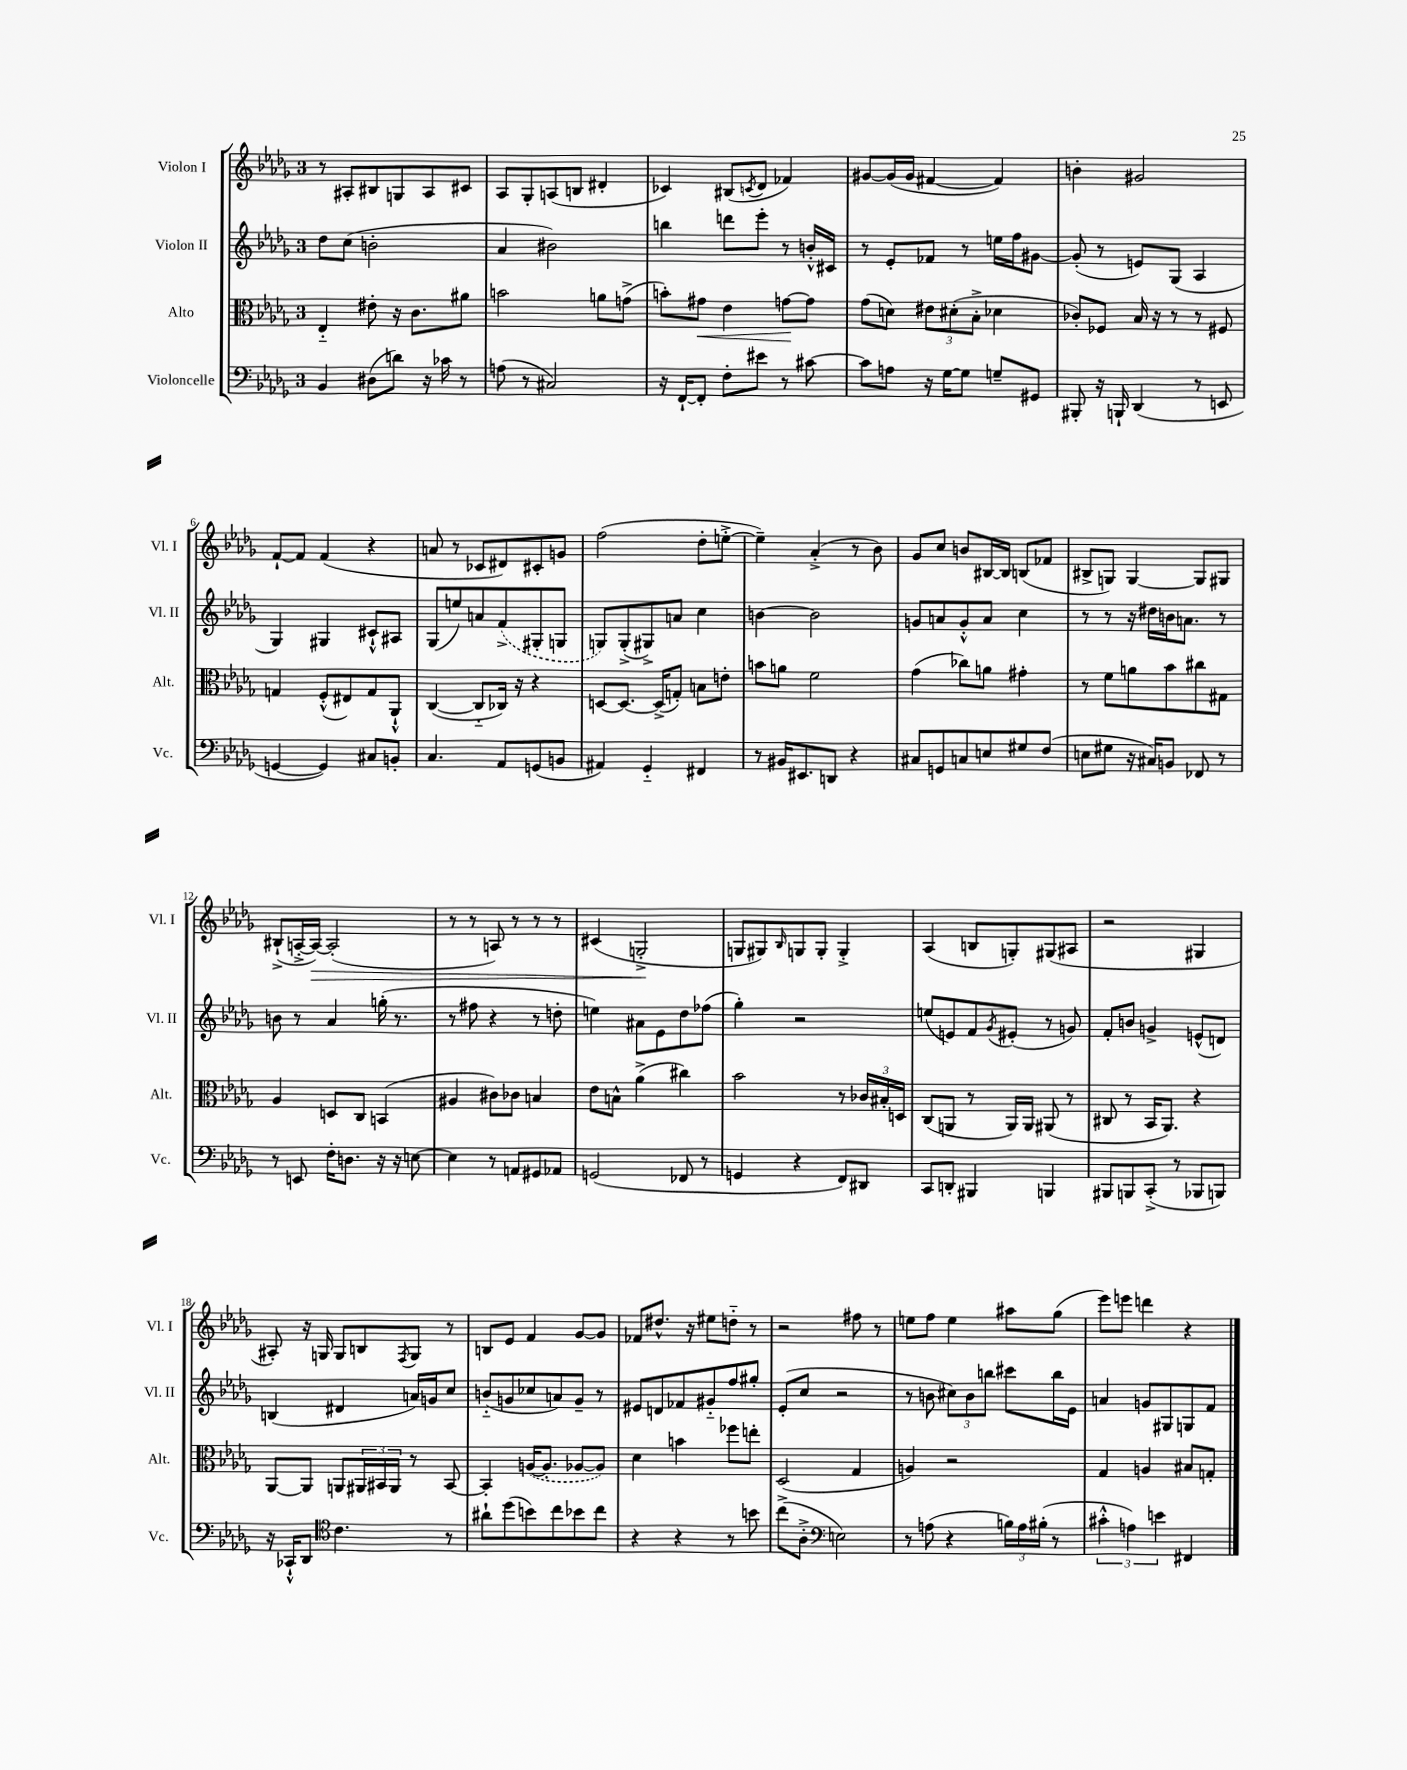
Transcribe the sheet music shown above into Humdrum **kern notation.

**kern	**kern	**dynam	**kern	**kern	**dynam
*part4	*part3	*part3	*part2	*part1	*part1
*staff4	*staff3	*staff3	*staff2	*staff1	*staff1
*I"Violoncelle	*I"Alto	*	*I"Violon II	*I"Violon I	*
*I'Vc.	*I'Alt.	*	*I'Vl. II	*I'Vl. I	*
*clefF4	*clefC3	*	*clefG2	*clefG2	*
*k[b-e-a-d-g-]	*k[b-e-a-d-g-]	*	*k[b-e-a-d-g-]	*k[b-e-a-d-g-]	*
*M3/4	*M3/4	*	*M3/4	*M3/4	*
=1	=1	=1	=1	=1	=1
4BB-/	4E-/	.	8dd-\L	8r	.
.	.	.	(8cc\J	8A#X'/L	.
(8D#X\L	8e#X'\	.	2bn'\	8B#X/	.
8dn\J)	16r	.	.	8Gn/	.
.	8.c\L	.	.	.	.
16r	.	.	.	8A#/	.
16c-X\	.	.	.	.	.
8r	8a#X\J	.	.	8c#X/J	.
=2	=2	=2	=2	=2	=2
(8An\	2bn\	.	4a-/	8A-/L	.
8r	.	.	.	8G-'/	.
2C#X/)	.	.	2b#X\)	(8An/	.
.	.	.	.	8Bn/J	.
.	8an\L	.	.	4d#X'/	.
.	(8gn^\J	.	.	.	.
=3	=3	=3	=3	=3	=3
16r	8bn'\L)	.	4bbn\	4c-X/)	.
[16FF`/KL	.	.	.	.	.
!	!	!LO:HP:b	!	!	!
8FF'/J]	8g#X\J	<	.	.	.
8F'\L	4e-\	.	8dddn\L	(8B#X/L	.
.	.	.	.	8qcn/	.
8e#X\J	.	.	8eee-'\J	8d-/J	.
8r	[8gn\L	.	8r	4f-X/)	.
[8c#X\	8g\J]	[	16bn'^^/LL	.	.
.	.	.	16c#X/JJ	.	.
=4	=4	=4	=4	=4	=4
8c#\L]	(8g-\L	.	8r	[8g#X/L	.
8An\J	8dn\J)	.	8e-'/L	(16g#/L]	.
.	.	.	.	16g#/JJ	.
16r	12e#X\L	.	8f-X/J	[4f#X/	.
[16G-\KL	.	.	.	.	.
.	(12d#X'\	.	.	.	.
8G-\J]	.	.	8r	.	.
.	12B-'^\J	.	.	.	.
8Gn~/L	4d-X\	.	16een\LL	4f#/])	.
.	.	.	16ff\J	.	.
8GG#X/J	.	.	[8g#X\J	.	.
=5	=5	=5	=5	=5	=5
8BBB#X'/	8c-X'/L)	.	(8g#'/]	4bn'\	.
16r	8F-X/J	.	8r	.	.
16BBBn`/	.	.	.	.	.
(4DD-/	16B-/	.	8en/L)	2g#X/	.
.	16r	.	.	.	.
.	8r	.	(8G-/J	.	.
8r	8r	.	4A-/	.	.
8EEn/	8F#X/	.	.	.	.
!!LO:LB:g=z
=6	=6	=6	=6	=6	=6
[4GGn/	4Gn/	.	4G-/)	[8f`/L	.
.	.	.	.	8f/J]	.
4GG/])	(8F'^^/L	.	4G#X/	(4f/	.
.	8E#X/)	.	.	.	.
8C#X/L	8G/	.	8c#X`^^/L	4r	.
8BBn'/J	8AA-`^^/J	.	8A#X/J	.	.
=7	=7	=7	=7	=7	=7
4.C/	([4C/	.	(8G-/L	8an/	.
.	.	.	8een/)	8r	.
.	8C/L]	.	8an/	8c-X/L	.
8AA-/L	16C-X/Jk)	.	(8f^/	8d#X/)	.
.	16r	.	.	.	.
(8GGn/	4r	.	8G#X'/	8c#X'/	.
8BBn/J	.	.	8Gn/J	8gn/J	.
=8	=8	=8	=8	=8	=8
4AA#X/)	[8Dn/L	.	8Gn/L)	(2ff\	.
.	8.D/J_	.	(8G'^/	.	.
4GG-/	.	.	8G#X^/)	.	.
.	(16D^/KL]	.	.	.	.
.	8Gn'/J)	.	8an/J	.	.
4FF#X/	8Bn\L	.	4cc\	8dd-'\L	.
.	8en'\J	.	.	[8een'^\J	.
=9	=9	=9	=9	=9	=9
8r	8bn\L	.	[4bn\	4ee~\])	.
16BB#X/KL	8an\J	.	.	.	.
8.EE#X/	.	.	.	.	.
.	2f\	.	2b\]	(4a-'^/	.
8DDn/J	.	.	.	.	.
4r	.	.	.	8r	.
.	.	.	.	8b-\)	.
=10	=10	=10	=10	=10	=10
8C#X/L	(4g-\	.	8gn/L	8g-/L	.
8GGn/	.	.	8an/	8cc/J	.
8Cn/	8cc-X\L)	.	8g'^^/	8bn/L	.
8En/	8an\J	.	8a/J	[16B#X/L	.
.	.	.	.	16B#/JJ]	.
8G#X/	4g#X'\	.	4cc\	(8Bn/L	.
(8F/J	.	.	.	8f-X/J	.
=11	=11	=11	=11	=11	=11
8En\L	8r	.	8r	8B#X^/L	.
8G#X\J	8f\L	.	8r	8Gn/J)	.
16r	8an\	.	16r	[4G/	.
16C#X/KL)	.	.	16dd#X\LL	.	.
8BBn/J	8b-\	.	16bn\J	.	.
.	.	.	8.an\J	.	.
8FF-X/	8cc#X\	.	.	8G/L]	.
8r	8G#X\J	.	8r	8G#X/J	.
!!LO:LB:g=z
=12	=12	=12	=12	=12	=12
8r	4A-/	.	8bn\	(8B#X`^/L	.
8EEn/	.	.	8r	[16An'^/L	.
!	!	!	!	!	!LO:HP:b
.	.	.	.	16A/JJ_)	>
16F'\KL	8Dn/L	.	4a-/	(2A'/]	.
8.Dn\J	.	.	.	.	.
.	8C/J	.	.	.	.
16r	(4BBn/	.	(16ggn'\	.	.
16r	.	.	8.r	.	.
[8En\	.	.	.	.	.
=13	=13	=13	=13	=13	=13
4E\]	4A#X/	.	8r	8r	.
.	.	.	8ff#X\	8r	.
8r	8c#X\L)	.	4r	8An/)	.
8AAn/L	8c-X\J	.	.	8r	.
8GG#X/	4Bn/	.	8r	8r	.
8AA-X/J	.	.	8ddn'\	8r	.
=14	=14	=14	=14	=14	=14
(2GGn/	8e-\L	.	4een\)	(4c#X/	.
.	8Bn^^\J	.	.	.	.
.	(4a-^\	.	8a#X\L	2Gn'^/	.
.	.	.	8e-\	.	.
8FF-X/	4cc#X\)	.	8dd-\	.	.
8r	.	.	(8ff-X\J	.	.
.	.	.	.	.	]
=15	=15	=15	=15	=15	=15
4GGn/	2b-\	.	4gg-'\)	8Gn/L	.
.	.	.	.	8G#X/)	.
.	.	.	.	16qqB-/	.
4r	.	.	2r	8Gn/	.
.	.	.	.	8G'/J	.
8FF/L)	8r	.	.	4G'^/	.
8DD#X/J	24c-X/LL	.	.	.	.
.	24B#X'/	.	.	.	.
.	24Dn/JJ	.	.	.	.
=16	=16	=16	=16	=16	=16
8CC/L	(8C/L	.	(8een/L	(4A-/	.
8DDn'/J	8AAn/J	.	8en/)	.	.
4BBB#X/	8r	.	8f/	8Bn/L	.
.	.	.	8qg-/	.	.
.	16AA/LL)	.	(8e#X'/J	8Gn'/)	.
.	16AA/JJ	.	.	.	.
4BBBn/	(8AA#X/	.	8r	(8G#X/	.
.	8r	.	8gn/)	8A#X/J	.
=17	=17	=17	=17	=17	=17
8BBB#X/L	8C#X/	.	8f'/L	2r	.
8BBBn/	8r	.	8bn/J	.	.
(8CC'^/J	16BB-/KL	.	4gn^/	.	.
.	8.AA-/J)	.	.	.	.
8r	.	.	.	.	.
8BBB-X/L	4r	.	(8en^^/L	4G#X/	.
8BBBn/J)	.	.	8dn/J)	.	.
!!LO:LB:g=z
=18	=18	=18	=18	=18	=18
16r	[8AA-/L	.	(4Bn/	8A#X'/)	.
16CC-X`^^/KL	.	.	.	.	.
8DD-/J	8AA-/J]	.	.	16r	.
.	.	.	.	16Gn/	.
*clefC4	*	*	*	*	*
4.c\	8AAn/L	.	4d#X/	8G/L	.
.	24AA#X/L	.	.	8Bn/	.
.	24BB#X/	.	.	.	.
.	24AA#/JJ	.	.	.	.
.	.	.	.	8qF/	.
.	8r	.	16an/LL)	8G/J	.
.	.	.	16gn/J	.	.
8r	[8BB#/	.	8cc/J	8r	.
=19	=19	=19	=19	=19	=19
8a#X`\L	4BB#'/]	.	(8bn/L	8Bn/L	.
(8dd-\	.	.	8gn/	8e-/J	.
8bn\)	([16An/KL	.	8cc-X/	4f/	.
.	8.A'/J]	.	.	.	.
8cc\	.	.	8an/)	.	.
8b-X\	[8A-X/L	.	8g~/J	[8g-/L	.
8cc\J	8A-/J])	.	8r	8g-/J]	.
=20	=20	=20	=20	=20	=20
4r	4d-\	.	8e#X/L	8f-X/L	.
.	.	.	8dn/	8.dd#X^^/J	.
4r	4bn\	.	8f-X/	.	.
.	.	.	.	16r	.
.	.	.	8g#X/	8ee#X\L	.
8r	8ff-X\L	.	8ff/	8ddn\J	.
8bn\	8een'\J	.	8gg#X'/J	8r	.
=21	=21	=21	=21	=21	=21
(8cc^\L	(2D-/	.	(8e-'/L	2r	.
8A-'^\J	.	.	8cc/J	.	.
*clefF4	*	*	*	*	*
2En\)	.	.	2r	.	.
.	4G-/	.	.	8ff#X\	.
.	.	.	.	8r	.
=22	=22	=22	=22	=22	=22
8r	4An/)	.	8r	8een\L	.
(8An\	.	.	8bn\	8ff\J	.
4r	2r	.	12cc#X\L)	4ee\	.
.	.	.	12b\	.	.
.	.	.	12bbn\J	.	.
24Bn\LL)	.	.	8ccc#X\L	8aa#X\L	.
24A\	.	.	.	.	.
(24B#X'\JJ	.	.	.	.	.
8r	.	.	16bb\L	(8gg-\J	.
.	.	.	16e-\JJ	.	.
=23	=23	=23	=23	=23	=23
6c#X'^^\	4G-/	.	4an/	8eee-\L)	.
.	.	.	.	8eeen\J	.
6An\)	.	.	.	.	.
.	4An/	.	8gn/L	4dddn\	.
6en\	.	.	.	.	.
.	.	.	8G#X/	.	.
4FF#X/	8B#X/L	.	8Gn/	4r	.
.	8Gn'/J	.	8f/J	.	.
==	==	==	==	==	==
*-	*-	*-	*-	*-	*-
